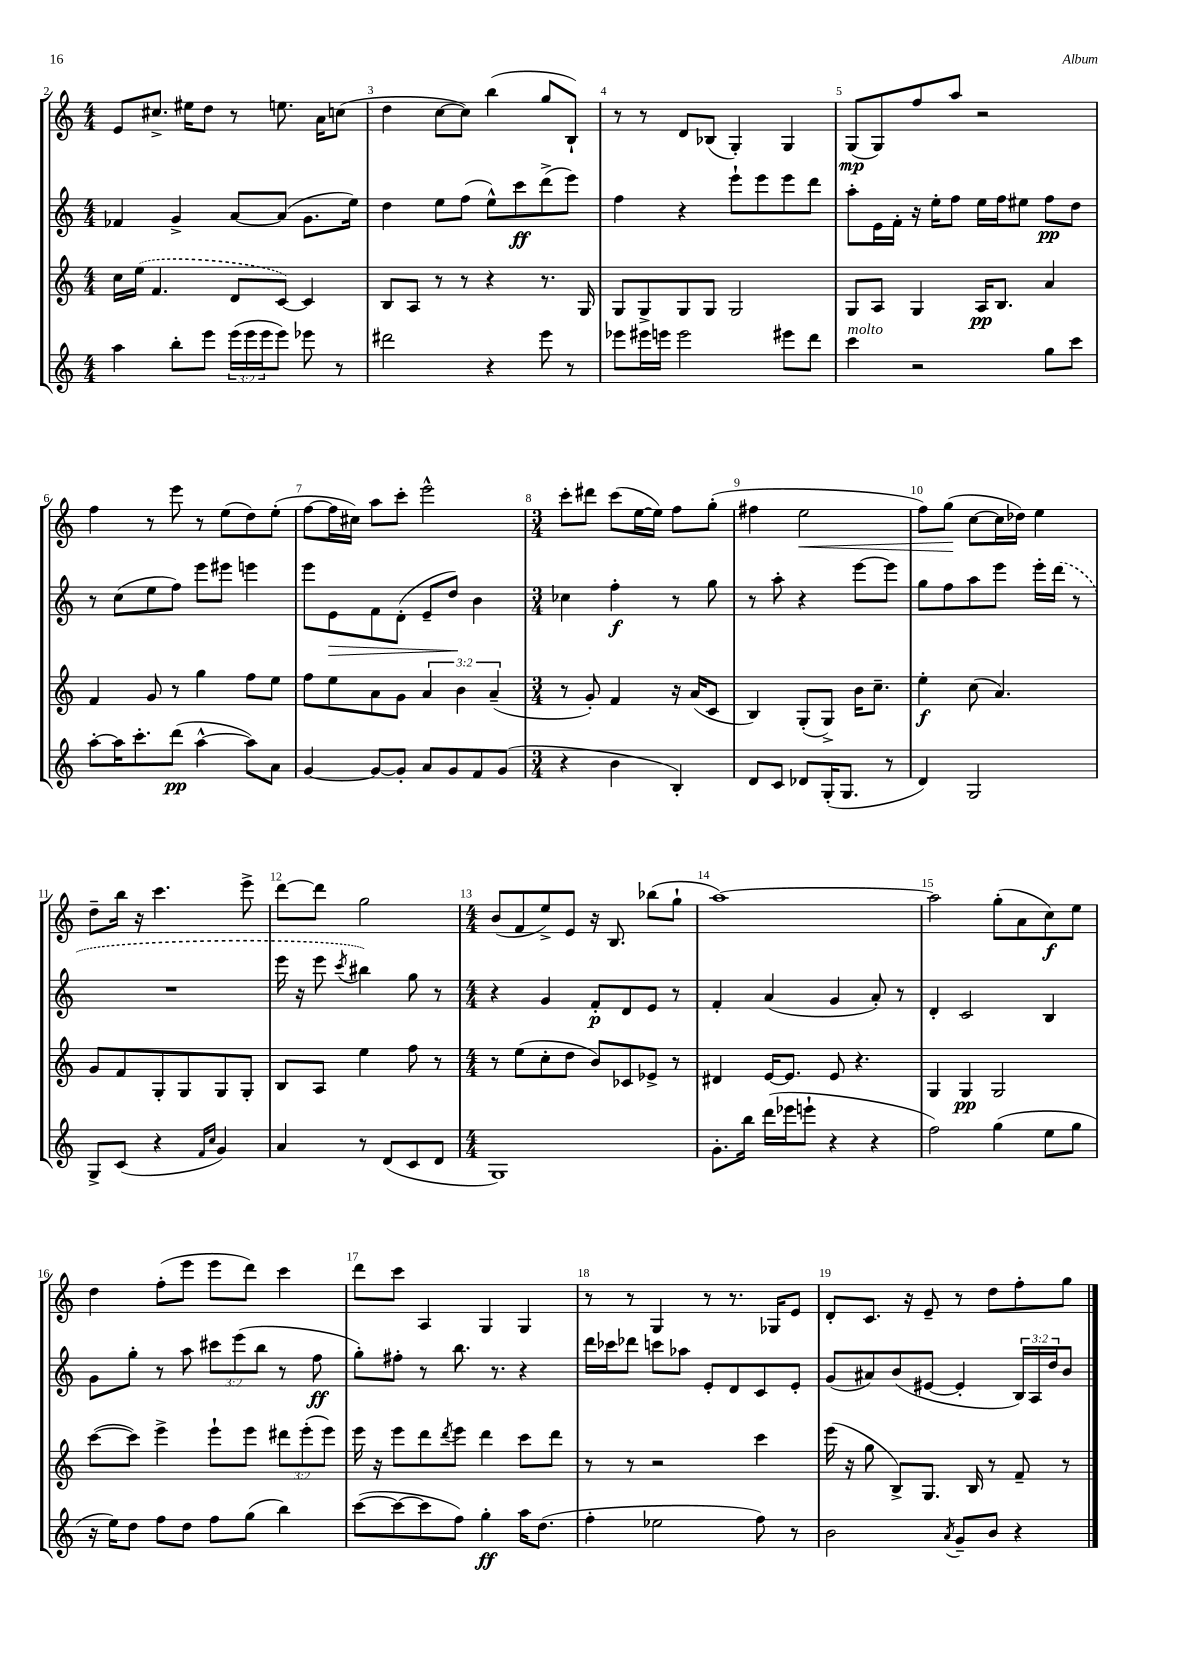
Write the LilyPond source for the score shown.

<<
\new StaffGroup <<
\new Staff = "s0" {
    \clef treble \key c \major \numericTimeSignature \time 4/4
    e'8 cis''8.-> eis''16 d''8 r8 e''8. a'16 c''8( |
    d''4 c''8~ c''8) b''4( g''8 b8-!) |
    r8 r8 d'8 bes8( g4-.) g4 |
    g8\mp( g8) f''8 a''8 r2 |
    f''4 r8 e'''8 r8 e''8( d''8) e''8-.( |
    f''8~ f''16 cis''16) a''8 c'''8-. e'''2-^ |
    \numericTimeSignature \time 3/4 c'''8-. dis'''8 c'''8( e''16~ e''16) f''8 g''8-.( |
    fis''4 e''2\< |
    f''8) g''8\!( c''8~ c''16 des''16) e''4 |
    d''8-- b''16 r16 c'''4. e'''8-> |
    d'''8~ d'''8 g''2 |
    \numericTimeSignature \time 4/4 b'8( f'8 e''8->) e'8 r16 b8. bes''8( g''8-! |
    a''1~) |
    a''2 g''8-.( a'8 c''8\f) e''8 |
    d''4 f''8-.( e'''8 e'''8 d'''8) c'''4 |
    d'''8 c'''8 a4 g4 g4 |
    r8 r8 g4 r8 r8. ges16 e'8 |
    d'8-. c'8. r16 e'8-- r8 d''8 f''8-. g''8 \bar "|." |
}
\new Staff = "s1" {
    \clef treble \key c \major \numericTimeSignature \time 4/4 \override Staff.TupletNumber.text = #tuplet-number::calc-fraction-text
    fes'4 g'4-> a'8~ a'8( g'8. e''16) |
    d''4 e''8 f''8( e''8-^) c'''8\ff d'''8->( e'''8) |
    f''4 r4 e'''8-! e'''8 e'''8 d'''8 |
    a''8-. e'16 f'16-. r16 e''16-. f''8 e''16 f''16 eis''8 f''8\pp d''8 |
    r8 c''8( e''8 f''8) e'''8 eis'''8 e'''4 |
    e'''8 e'8\> f'8 d'8-.( e'8-- d''8\!) b'4 |
    \numericTimeSignature \time 3/4 ces''4 f''4-.\f r8 g''8 |
    r8 a''8-. r4 e'''8~ e'''8 |
    g''8 f''8 a''8 e'''8 e'''16-. \once \slurDashed d'''16( r8 |
    R2. |
    e'''16 r16 e'''8 \acciaccatura { c'''8 } bis''4) g''8 r8 |
    \numericTimeSignature \time 4/4 r4 g'4 f'8-.\p d'8 e'8 r8 |
    f'4-. a'4( g'4 a'8-.) r8 |
    d'4-. c'2 b4 |
    g'8 g''8-. r8 a''8 \tuplet 3/2 { cis'''8 e'''8( b''8 } r8 f''8\ff |
    g''8-.) fis''8-. r8 b''8. r8. r4 |
    d'''16 ces'''16 des'''8 c'''8 aes''8 e'8-. d'8 c'8 e'8-. |
    g'8( ais'8) b'8( eis'8~ eis'4-. \tuplet 3/2 { b16) a16 d''16 } b'8 \bar "|." |
}
\new Staff = "s2" {
    \clef treble \key c \major \numericTimeSignature \time 4/4 \override Staff.TupletNumber.text = #tuplet-number::calc-fraction-text
    c''16 \once \slurDashed e''16( f'4. d'8 c'8~) c'4 |
    b8 a8 r8 r8 r4 r8. g16 |
    g8 g8-> g8 g8 g2 |
    g8 a8 g4 a16\pp b8. a'4 |
    f'4 g'8 r8 g''4 f''8 e''8 |
    f''8 e''8 a'8 g'8 \tuplet 3/2 { a'4 b'4 a'4--( } |
    \numericTimeSignature \time 3/4 r8 g'8-.) f'4 r16 a'16( c'8 |
    b4) g8-.( g8->) b'16 c''8.-- |
    e''4-.\f c''8( a'4.) |
    g'8 f'8 g8-. g8 g8 g8-. |
    b8 a8 e''4 f''8 r8 |
    \numericTimeSignature \time 4/4 r8 e''8( c''8-. d''8 b'8) ces'8 ees'8-> r8 |
    dis'4 e'16~ e'8. e'8 r4. |
    g4 g4\pp g2 |
    c'''8~( c'''8) e'''4-> e'''8-! e'''8 \tuplet 3/2 { dis'''8 e'''8-.( e'''8) } |
    e'''16 r16 e'''8 d'''8 \acciaccatura { d'''8 } e'''8 d'''4 c'''8 d'''8 |
    r8 r8 r2 c'''4 |
    e'''16( r16 g''8 b8->) g8. b16 r8 f'8-- r8 \bar "|." |
}
\new Staff = "s3" {
    \clef treble \key c \major \numericTimeSignature \time 4/4 \override Staff.TupletNumber.text = #tuplet-number::calc-fraction-text
    a''4 b''8-. e'''8 \tuplet 3/2 { e'''16( e'''16 e'''16 } e'''8) ees'''8 r8 |
    dis'''2 r4 e'''8 r8 |
    ees'''8 eis'''16 e'''16 e'''2 eis'''8 d'''8 |
    c'''4^\markup { \italic "molto" } r2 g''8 c'''8 |
    a''8~-. a''16 c'''8.-. d'''8\pp( a''4~-^ a''8) a'8 |
    g'4~ g'8~ g'8-. a'8 g'8 f'8 g'8( |
    \numericTimeSignature \time 3/4 r4 b'4 b4-.) |
    d'8 c'8 des'8 g16-.( g8. r8 |
    d'4) g2 |
    g8-> c'8( r4 \grace { f'16 c''16 } g'4) |
    a'4 r8 d'8( c'8 d'8 |
    \numericTimeSignature \time 4/4 g1) |
    g'8.-. b''16 d'''16( ees'''16 e'''8-! r4 r4 |
    f''2) g''4( e''8 g''8 |
    r16 e''16) d''8 f''8 d''8 f''8 g''8( b''4) |
    c'''8~( c'''8~ c'''8 f''8) g''4-.\ff a''16 d''8.( |
    f''4-. ees''2 f''8) r8 |
    b'2 \acciaccatura { a'8 } g'8-- b'8 r4 \bar "|." |
}
>>
>>
\layout { \context { \Score currentBarNumber = #2 \override BarNumber.break-visibility = ##(#f #t #t) barNumberVisibility = #all-bar-numbers-visible } }
